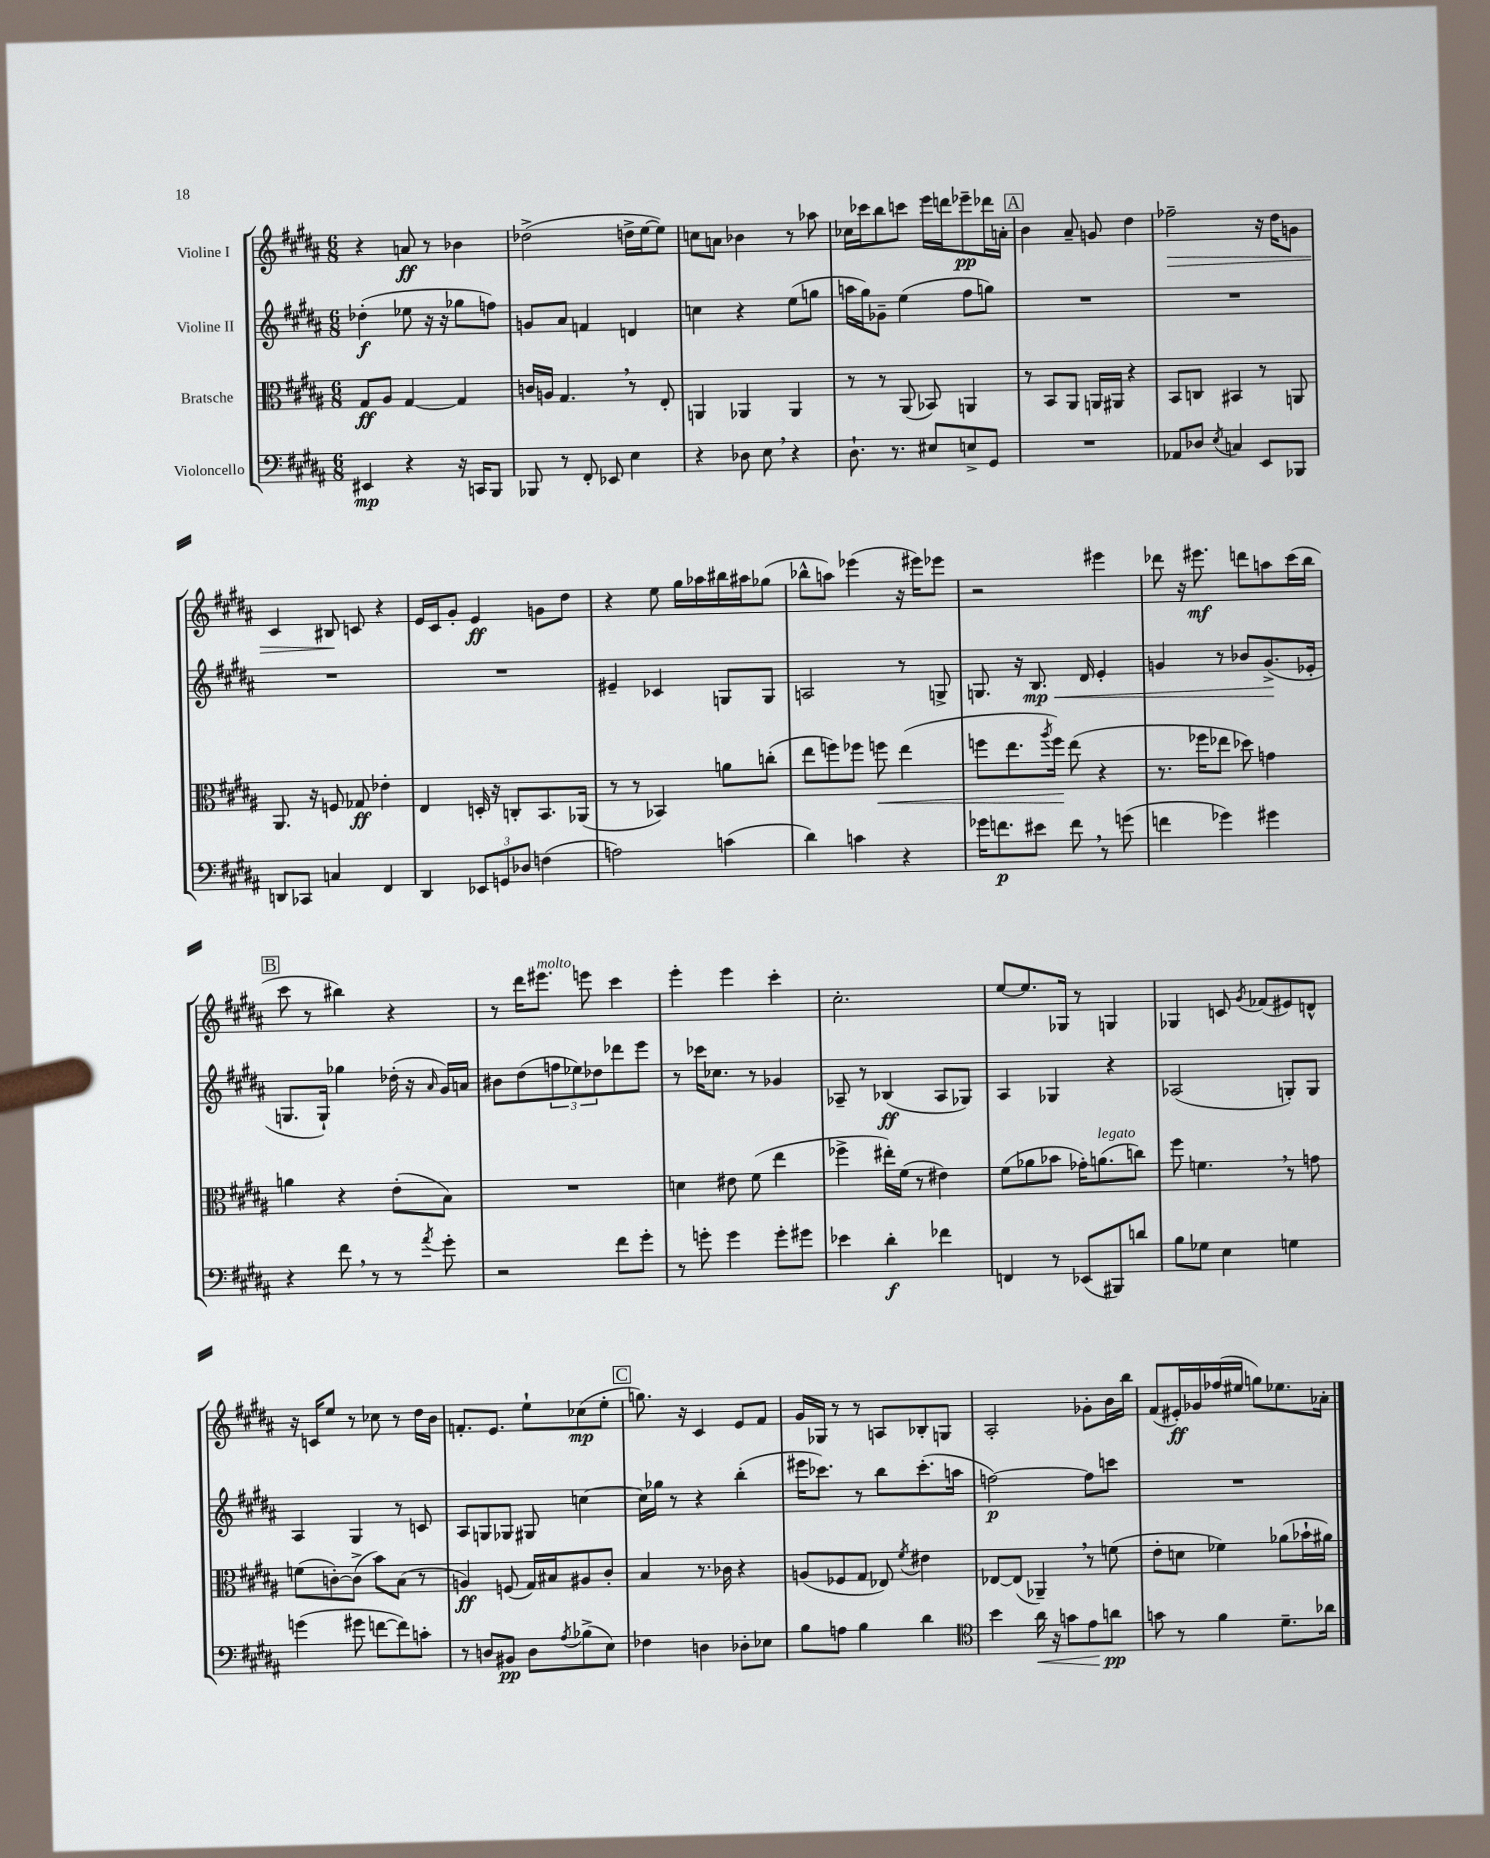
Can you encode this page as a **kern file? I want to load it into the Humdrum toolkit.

**kern	**kern	**kern	**kern
*staff4	*staff3	*staff2	*staff1
*clefF4	*clefC3	*clefG2	*clefG2
*k[f#c#g#d#a#]	*k[f#c#g#d#a#]	*k[f#c#g#d#a#]	*k[f#c#g#d#a#]
*M6/8	*M6/8	*M6/8	*M6/8
4EE#/	8G#/L	(4dd-'\	4r
.	8A#/J	.	.
4r	[4G#/	8ee-\	8a/
.	.	16r	8r
.	.	16r	.
16r	4G#/]	8gg-\L	4b-\
16CC/LK	.	.	.
8BBB/J	.	8ff\J)	.
=	=	=	=
8BBB-/	16c/LL	8g/L	(2dd-^\
.	16A/JJ	.	.
8r	4.G#/	8a#/J	.
8FF#'/	.	4f/	.
8EE-/	.	.	.
4E\	8r	4d/	16dd^\LL
.	.	.	[16ee\J
.	8E'/	.	8ee\]J)
=	=	=	=
4r	4AA/	4cc\	8cc\L
.	.	.	8a\J
8D-\	4AA-/	4r	4b-\
8E\	.	.	.
4r	4AA-/	(8ee\L	8r
.	.	8gg\J	8aa-\
=	=	=	=
8.D#`\	8r	16aa\LL	16cc-\LL
.	.	16gg#\J)	16ccc-\J
.	8r	8g-~\J	8bb\
8.r	.	.	.
.	(8AA#/	(4ee\	8ccc\J
8E#/L	8BB-/)	.	16eee\LL
.	.	.	16ddd\J
8E^/	4AA/	8ff#\L	8eee-~\
8GG#/J	.	8gg\J)	16ddd-\L
.	.	.	16a'\JJ
=	=	=	=
2.r	8r	2.r	4b\
.	8BB/L	.	.
.	8AA#/J	.	8a#~/
.	16AA/LL	.	8g/
.	16AA#/JJ	.	.
.	4r	.	4dd#\
=	=	=	=
8AA-/L	8BB/L	2.r	2ff-~\
8D-/J	8C/J	.	.
8qE/	.	.	.
4C/	4BB#/	.	.
8EE/L	8r	.	16r
.	.	.	16dd#\LK
8BBB-/J	8AA/	.	8g\J
=	=	=	=
8DD/L	8.AA#/	2.r	4c#/
8CC-/J	.	.	.
.	16r	.	.
4C/	8F/	.	8B#/
.	8G-/	.	8c/
4FF#/	4e-'\	.	4r
=	=	=	=
4DD#/	4E/	2.r	16e/LL
.	.	.	16c#/J
.	.	.	8g#'/J
12EE-/L	16D'/	.	4e/
.	16r	.	.
12GG/	.	.	.
.	8C'/L	.	.
12D-/J	.	.	.
(4F\	8.BB/	.	8g\L
.	.	.	8dd#\J
.	(16AA-/Jk	.	.
=	=	=	=
2A\)	8r	4e#~/	4r
.	8r	.	.
.	4BB-/)	4c-/	8ee\
.	.	.	16gg#\LL
.	.	.	16aa-\
(4c\	8a\L	8G/L	16bb#\
.	.	.	16aa#\J
.	(8cc'\J	8G/J	(8gg-\J
=	=	=	=
4d#\)	8ee\L	2A/	8bb-^^\L
.	8ff\)	.	8aa\J)
4c\	8ff-\J	.	(4eee-\
.	8ff\	.	.
4r	(4ee\	8r	16r
.	.	.	16eee#\LK)
.	.	8G^/	8eee-\J
=	=	=	=
16g-\LK	8ff\L	8.G/	2r
8.f\	.	.	.
.	8.ee\	.	.
.	.	16r	.
8e#\J	.	8.B/	.
.	8qaa#/	.	.
.	16ff\Jk)	.	.
8f\	(8ee\	.	.
.	.	16d#/	.
8r	4r	4e'/	4eee#\
(8g\	.	.	.
=	=	=	=
4f\	8.r	4g/	8ddd-\
.	.	.	16r
.	16ff-\LK	.	8.eee#\
4g-\)	8ee-\J	8r	.
.	8dd-\)	8b-/L	8ddd\L
4g#\	4g\	(8.g^/	8aa\
.	.	.	(16ccc#\L
.	.	16e-'/Jk	16bb\JJ
=	=	=	=
4r	4a\	8.G/L	8ccc#\
.	.	.	8r
.	.	16G`/Jk)	.
8f#\	4r	4gg-\	4bb#\)
8r	.	.	.
8r	(8e'\L	(16dd-'\	4r
.	.	16r	.
8qa#/	.	16qqa#/	.
8g#'\	8B\J)	16g#/LL)	.
.	.	16a/JJ	.
=	=	=	=
2r	2.r	8b#\L	8r
.	.	(8dd#\	16ddd#\LK
.	.	.	8.eee#\J
.	.	12ff\	.
.	.	12ee-\)	.
.	.	.	8eee\
.	.	12dd-\	.
8f#\L	.	8ddd-\	4ccc#\
8g#'\J	.	8eee\J	.
=	=	=	=
8r	4d\	8r	4eee'\
8g'\	.	16ccc-\LK	.
.	.	8.cc-\J	.
4g\	8e#\	.	4eee\
.	(8f#\	8r	.
8g'\L	4ee\	4g-/	4ccc#'\
8g#\J	.	.	.
=	=	=	=
4e-\	4ff-^\	8A-~/	2.cc#'\
.	.	8r	.
4d#'\	16ee#'\LL)	(4B-/	.
.	(16f#\JJ	.	.
.	8r	.	.
4f-\	4e#\)	8A-/L	.
.	.	8G-/J)	.
=	=	=	=
4FF/	(8f#\L	4A#/	[8ee/L
.	8a-\	.	8.ee/]
8r	8b-\J	4G-/	.
.	.	.	16G-/Jk
(8EE-/L	16g-'\LK)	.	8r
.	(8.a\	.	.
8BBB#/)	.	4r	4G/
8d/J	8cc\J)	.	.
=	=	=	=
8B\L	8ff#\	(2A-/	4G-/
8G-\J	4.f\	.	.
4E\	.	.	8c/
.	.	.	8qg#/
.	.	.	(8f-/L
4G\	8r	8G'/L)	8e#/)
.	8g\	8G/J	8d^^/J
=	=	=	=
(4g\	(8f\L	4A#/	16r
.	.	.	16c/LK
.	[8c'\)	.	8ee/J
8g#\	(8c^\]J	4G#/	8r
[8f\L	8b\L)	.	8cc-\
8f\])	(8B\J	8r	8r
8c'\J	8r	8c/	16dd#\LL
.	.	.	16b\JJ
=	=	=	=
8r	4A/)	8A#/L	8.f'/L
8D/L	.	8G/	.
.	.	.	8.e/J
8BB#/J	(8F/	8G-/J	.
8D\L	16G#/LL)	8G#/	8ee`\L
.	16B#/J	.	.
8qA#/	.	.	.
(8B-^\	8A#/	[4cc\	(8cc-\
8E\J)	8c#'/J	.	8ee'\J
=	=	=	=
4F-\	4B/	16cc\]LL	8.gg\)
.	.	16gg-\JJ	.
.	.	8r	.
.	.	.	16r
4D\	8.r	4r	4c#/
.	16c-\	.	.
8D-'\L	4r	(4bb'\	8e/L
8E-\J	.	.	8f#/J
=	=	=	=
8B\L	(8A/L	16eee#\LK	16g#/LL
.	.	8.ccc-\J)	16G-/JJ
8A\J	8F-/	.	8r
4B\	8G#/J	8r	8r
.	8E-/)	8bb\L	8A/L
.	8qf#/	.	.
4d#\	4e#\	(8.ccc-'\	8B-'/
.	.	.	8G/J
.	.	16aa\Jk	.
=	=	=	=
*clefC4	*	*	*
4b\	[8E-/L	[2ff\)	2A#'/
.	(8E-/]J	.	.
16a#\	4AA-~/)	.	.
16r	.	.	.
8g\L	.	.	.
8e\	8r	8ff\]L	8g-'\L
8a\J	(8f\	8ccc\J	16b\L
.	.	.	16bb\JJ
=	=	=	=
8g\	8e'\L	2.r	(8f#/L
8r	8d\J	.	16e#'/L)
.	.	.	16g-/
4f#\	4f-\)	.	(16ff-/
.	.	.	16ee#/JJ
.	.	.	8gg\L)
8.d#~\L	(8a-\L	.	8.ee-\
.	16b-`\L	.	.
16a-\Jk	16a#\JJ)	.	16a-'\Jk
==	==	==	==
*-	*-	*-	*-
